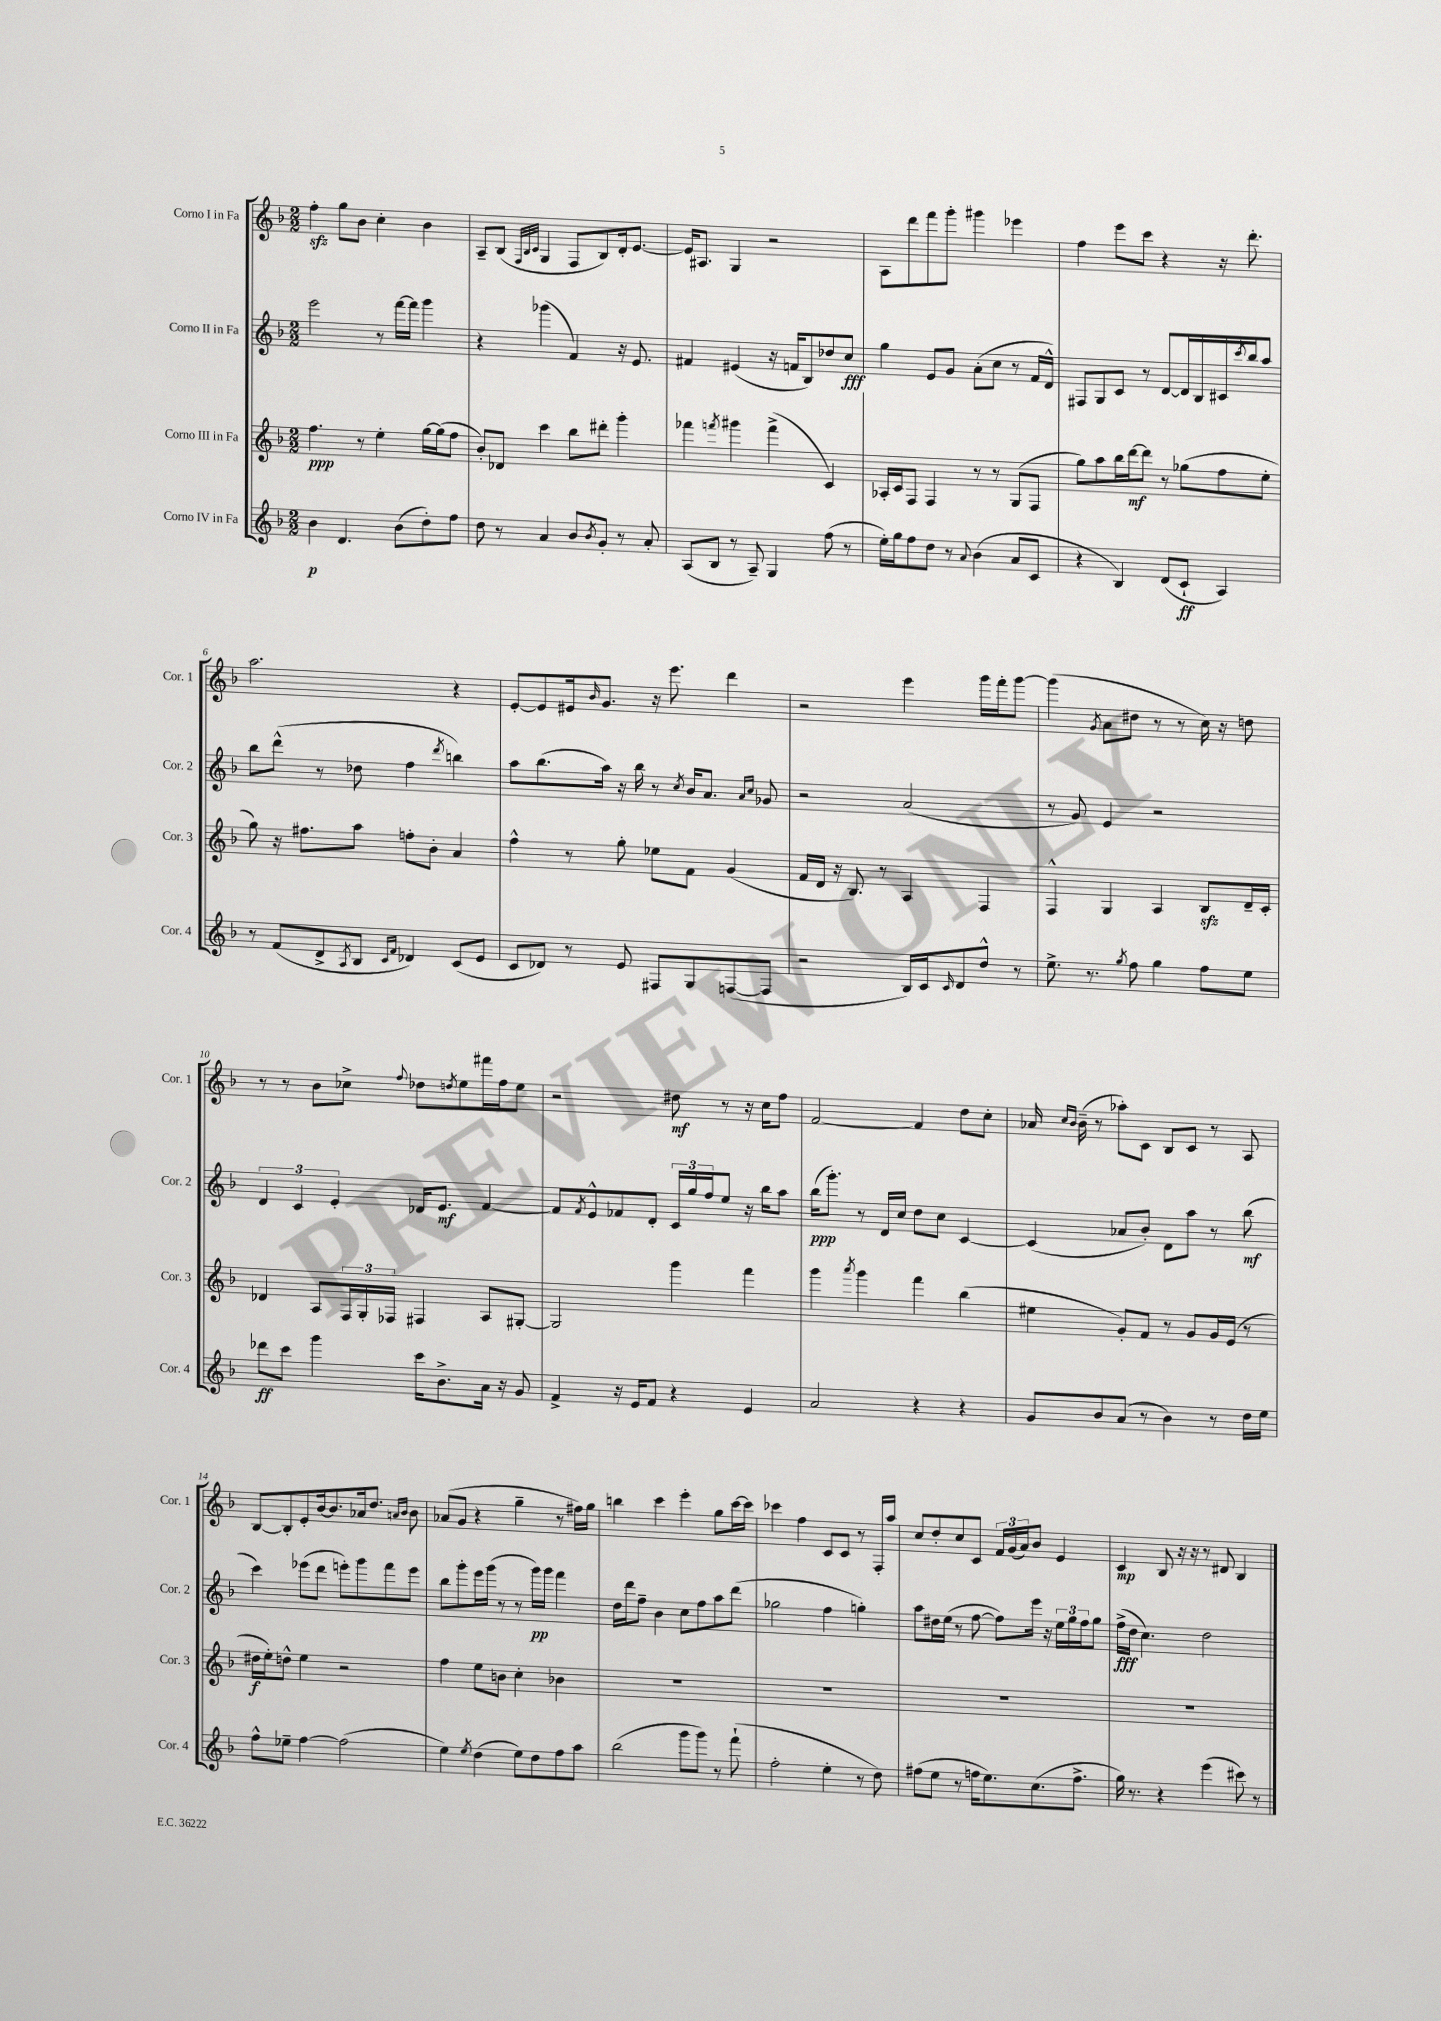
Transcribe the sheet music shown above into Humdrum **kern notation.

**kern	**kern	**kern	**kern
*staff4	*staff3	*staff2	*staff1
*clefG2	*clefG2	*clefG2	*clefG2
*k[b-]	*k[b-]	*k[b-]	*k[b-]
*M2/2	*M2/2	*M2/2	*M2/2
4b-\	4.ff\	2eee\	4ff'\
4.d/	.	.	8gg\L
.	8r	.	8b-\J
.	4ee'\	8r	4cc'\
(8b-\L	.	[16fff\LL	.
.	.	16fff\]JJ	.
8dd'\)	[16gg\LL	4ggg\	4b-\
.	(16gg\]J	.	.
8ff\J	8ff\J	.	.
=	=	=	=
8dd\	8b-'/L)	4r	8A~/L
8r	8d-/J	.	(8B-/J
.	.	.	32qqF/LLL
.	.	.	32qqB-/
.	.	.	32qqc/JJJ
4a/	4ccc\	(4ggg-\	4G/
8b-/L	8bb-\L	4f/)	8F/L
8qb-/	.	.	.
8g'/J	8ddd#'\J	.	8B-/)
8r	4ggg'\	16r	16d'/k
.	.	8.e/	[8.e/J
8a'/	.	.	.
=	=	=	=
(8A/L	4fff-\	4f#/	16e/]LK
.	.	.	8.A#/J
8B-/J	.	.	.
.	8qfff/	.	.
8r	4ggg#\	(4e#/	4G/
8A~/)	.	.	.
4G/	(4fff^\	16r	2r
.	.	16f/LK	.
.	.	8B-/)	.
(8ff\	4c/)	8dd-/	.
8r	.	8cc/J	.
=	=	=	=
16ee'\LL)	16A-'/LL	4gg\	8A\L
16gg\J	16c/J	.	.
8ff\	8F/J	.	8ddd\
8dd\J	4F/	8e/L	8fff\
8r	.	8g/J	8ggg'\J
8qqa/	.	.	.
(4b-\	8r	(8a'\L	4ggg#\
.	8r	8cc\J	.
8a/L	(8G/L	8r	4eee-\
8c/J	8F/J	16f/LL	.
.	.	16d^^/JJ)	.
=	=	=	=
4r	8gg\L)	8F#/L	4ff\
.	8aa\	8G/	.
4B-/)	16bb-\L	8c/J	8eee\L
.	[16ddd\J	.	.
.	8ddd\]J	8r	8ccc\J
(8d/L	8r	[8d/L	4r
8c`/J	(8gg-\L	16d/]L	.
.	.	16B-/	.
4A/)	8ff\	16c#/	16r
.	.	8qccc/	.
.	.	16bb-/J	8.ddd'\
.	8ee'\J	8aa/J	.
=	=	=	=
8r	8gg\)	8bb-\L	2.aa\
(8f/L	16r	(8ddd^^\J	.
.	8.ff#\L	.	.
8d^/	.	8r	.
8qA/	.	.	.
8B-/J	8aa\J	8dd-\	.
16qqc/LL	.	.	.
16qqf/JJ	.	.	.
4d-/)	8ff'\L	4ff\	.
.	8b-'\J	.	.
.	.	8qddd/	.
(8c/L	4a/	4bb\)	4r
8e/J	.	.	.
=	=	=	=
8c/L	4ff^^\	8aa\L	[8e'/L
8d-/J)	.	(8.bb-\	8e/]
8r	8r	.	16e#/k
.	.	.	16qqb-/
.	.	16aa\Jk)	8.g/J
8e/	8gg'\	16r	.
.	.	16bb-\	.
8F#/L	8ee-\L	8r	16r
.	.	.	8.eee\
.	.	8qcc/	.
8G/	8f\J	16b-/LK	.
.	.	8.a/J	.
([8F/	(4g/	.	4ddd\
.	.	16qqa/LL	.
.	.	16qqcc/JJ	.
8F/]J	.	8g-/	.
=	=	=	=
2r	16f/LL	2r	2r
.	16d/JJ	.	.
.	16r	.	.
.	8.B-/)	.	.
.	8r	.	.
16B-/LL)	4A/	(2a/	4eee\
16c/J	.	.	.
16qqc/	.	.	.
8d/	.	.	.
8dd^^/J	4F/	.	16ggg\LL
.	.	.	16fff'\J
8r	.	.	[8ggg\J
=	=	=	=
8.ee^\	4F^^/	8r	(4ggg\]
.	.	8g/)	.
8.r	.	.	.
.	.	.	8qg/
.	4G/	4e/	8a\L
8qgg/	.	.	.
8ff\	.	.	8dd#\J
4gg\	4A/	2r	8r
.	.	.	8r
8ff\L	8B-/L	.	16cc\)
.	.	.	16r
8ee\J	16d~/L	.	8dd\
.	16c'/JJ	.	.
=	=	=	=
8ddd-\L	4d-/	6d/	8r
8ccc\J	.	.	8r
.	.	6c/	.
4ggg\	8A/L	.	8b-\L
.	.	6e'/	.
.	24F/L	.	8cc-^\J
.	24G'/	.	.
.	24F-/JJ	.	.
.	.	.	8qqff/
16ccc\LK	4F#/	16d-/LK	8dd-\L
8.b-^\	.	8.e/J	.
.	.	.	8qdd/
.	.	.	8ee\
16a\Jk	8A/L	[4f/	16fff#\L
16r	.	.	16ff\J
8g/	[8G#'/J	.	8ee\J
=	=	=	=
4f^/	2G#/]	8f/]L	2r
.	.	8qf/	.
.	.	8e^^/	.
16r	.	8f-/	.
16e/LK	.	.	.
8f/J	.	8d'/J	.
4r	4ggg\	24c/LL	8dd#\
.	.	24gg/	.
.	.	24ff/J	.
.	.	8ee/J	8r
4e/	4fff\	16r	16r
.	.	16bb-\LK	16cc\LK
.	.	8aa\J	8ff\J
=	=	=	=
2a/	4ggg\	(16bb-\LK	[2f/
.	.	8.ggg'\J)	.
.	8qaaa/	.	.
.	4ggg\	8r	.
.	.	16d/LL	.
.	.	16cc/JJ	.
4r	4fff\	8dd\L	4f/]
.	.	8cc\J	.
4r	(4bb-\	[4c/	8dd\L
.	.	.	8cc'\J
=	=	=	=
8g/L	4ee#\	(4c/]	16a-/
.	.	.	16qqcc/LL
.	.	.	16qqb-/JJ
.	.	.	(16b-~\
8b-/	.	.	8r
(8a/J	8g'/L)	8a-/L	8aa-'\L)
8r	8f/J	8b-'/J)	8c\J
4b-\)	8r	8d\L	8B-/L
.	8g/L	8aa\J	8c/J
8r	16g/L	8r	8r
.	(16e/JJ	.	.
16dd\LL	8r	(8bb-\	8A/
16ee\JJ	.	.	.
=	=	=	=
8ff^^\L	16dd#\LL	4ccc\)	[8B-/L
.	16ee'\J)	.	.
8ee-~\J	8dd^^\J	.	8B-'/]
[4ff\	4ee\	(8eee-\L	8e'/
.	.	8ddd\J	[16b-/k
.	.	.	8.b-/]
(2ff\]	2r	8eee'\L)	.
.	.	8ggg\	16a-/k
.	.	.	8.dd/J
.	.	8fff\	.
.	.	.	16qqa/LL
.	.	.	16qqb-/JJ
.	.	8eee\J	8b-\
=	=	=	=
4ee\)	4ff\	8bb-\L	(8a-/L
.	.	8ggg'\	8g/J
8qee/	.	.	.
(4dd\	8ee\L	16eee\L	4r
.	.	(16ggg\JJ	.
.	8b\J	8r	.
8ee\L)	4cc'\	8r	4gg~\
8dd\	.	16ggg\LL)	.
.	.	16ggg\JJ	.
8ff\	4b-\	4fff\	8r
8aa\J	.	.	16ff#\LL)
.	.	.	16gg\JJ
=	=	=	=
(2bb-\	1r	16dd\LL	4bb\
.	.	16ddd\J	.
.	.	8ff~\J	.
.	.	4b-\	4ccc\
8ggg\L	.	8cc\L	4eee'\
8ggg\J)	.	8ff\	.
8r	.	8aa\	8gg\L
(8fff`\	.	(8ddd\J	[16ccc\L
.	.	.	16ccc\]JJ
=	=	=	=
2ff'\	1r	2gg-\	4ccc-\
.	.	.	4ff\
4ee'\	.	4ff\	8c/L
.	.	.	8c/J
8r	.	4gg'\)	8r
8dd\)	.	.	16F'/LL
.	.	.	16aa/JJ
=	=	=	=
(8ff#\L	1r	8aa\L	8cc/L
8ee\J	.	16dd#\L	8dd'/
.	.	(16ee\JJ	.
8r	.	8r	8cc/
16ff\LK	.	[8ff\	8c/J
8.ee\)	.	.	.
.	.	8ff\]L)	24f/LL
.	.	.	(24g/
.	.	.	24a/J)
(8.cc\	.	16eee\Jk	8b-/J
.	.	16r	.
.	.	24ee\LL	4e/
.	.	24gg\	.
8.ff^\J	.	.	.
.	.	24ff\J	.
.	.	8gg\J	.
=	=	=	=
16gg\)	1r	(16ff^\LL	4c/
8.r	.	16dd\JJ	.
.	.	4.cc\)	.
4r	.	.	8B-/
.	.	.	16r
.	.	.	16r
(4eee\	.	2dd\	8r
.	.	.	8d#/
8ccc#\)	.	.	4B-/
8r	.	.	.
==	==	==	==
*-	*-	*-	*-
